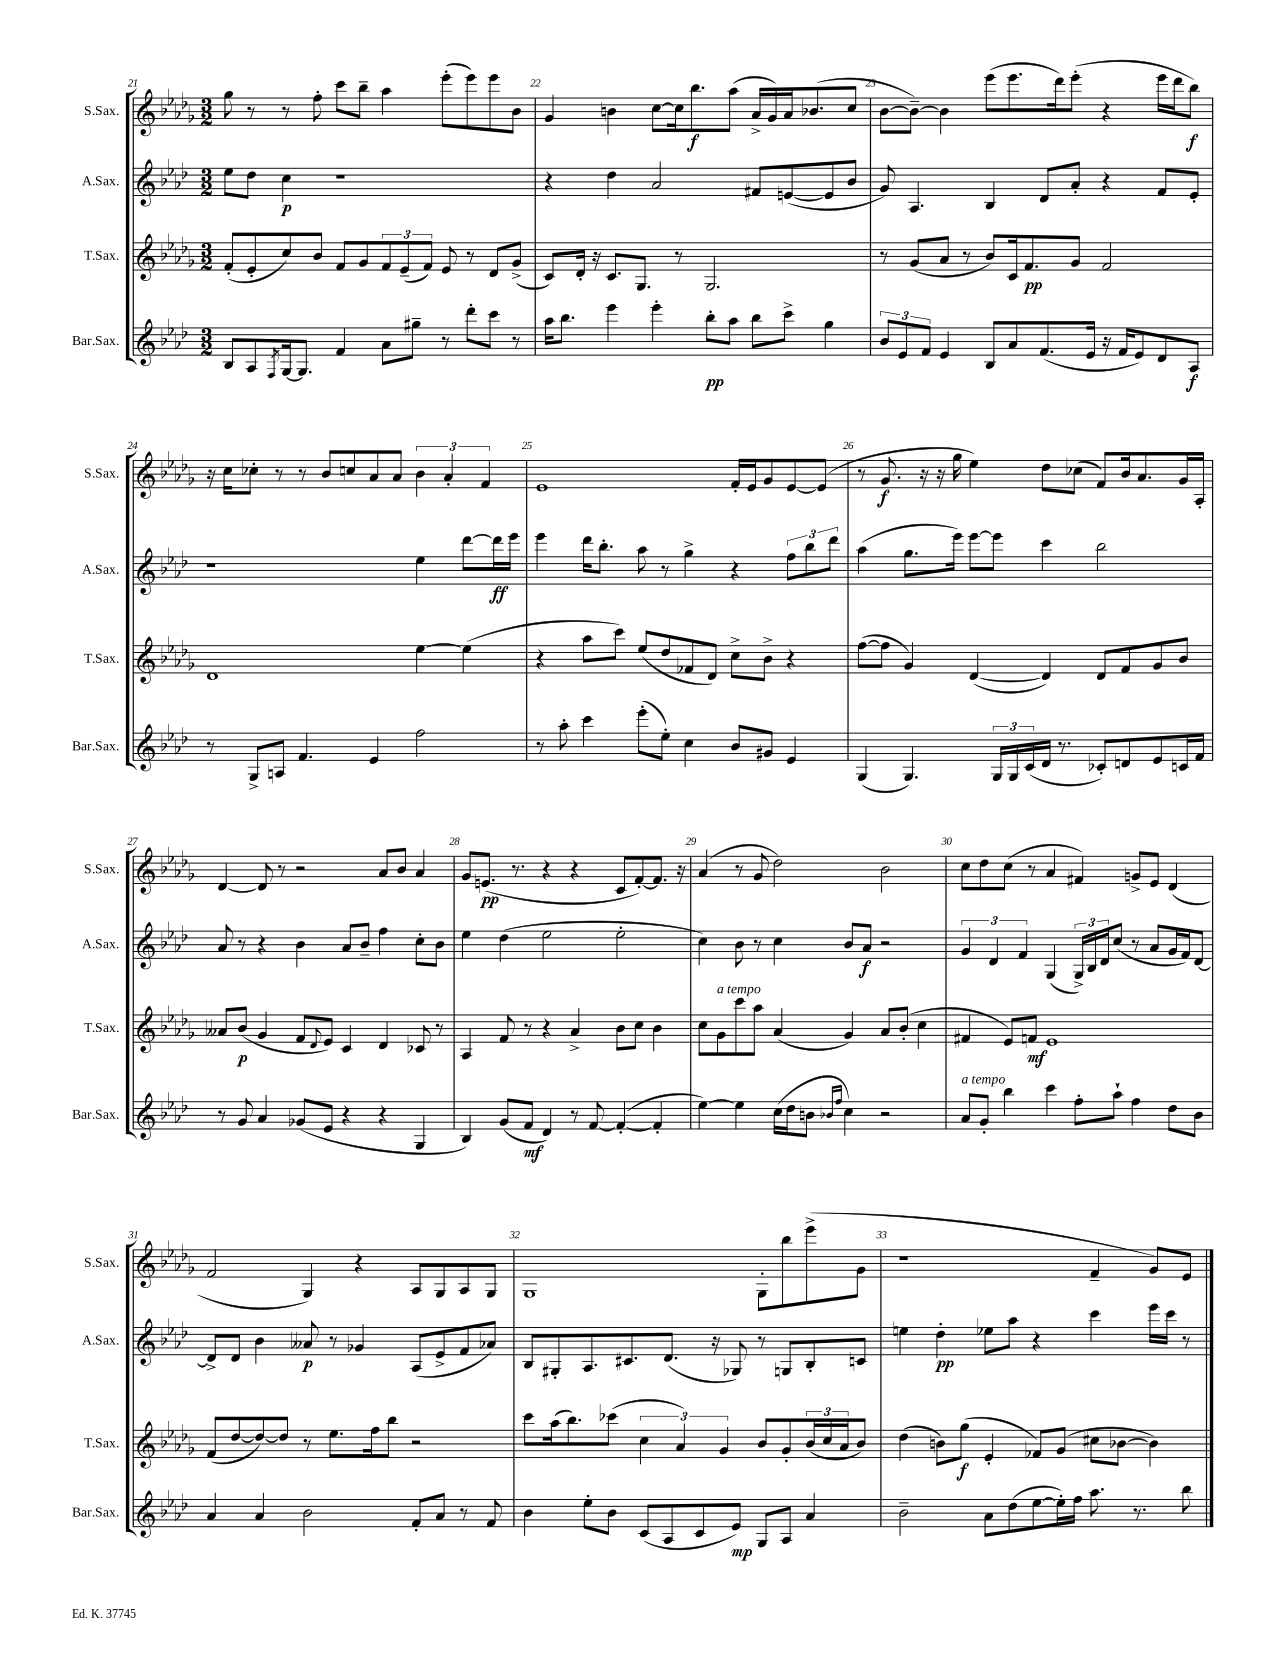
<<
\new StaffGroup <<
\new Staff = "s0" \with { instrumentName = "S.Sax." shortInstrumentName = "S.Sax." } {
    \clef treble \key des \major \numericTimeSignature \time 3/2
    ges''8 r8 r8 f''8-. c'''8 bes''8-- aes''4 ees'''8-.( ees'''8) ees'''8 bes'8 |
    ges'4 b'4 c''8~ c''16 bes''8.\f aes''8( aes'16-> ges'16) aes'16 bes'8.( c''8 |
    bes'8~ bes'8~--) bes'4 ees'''8( ees'''8. des'''16) ees'''8-.( r4 ees'''16 des'''16 bes''8\f) |
    r16 c''16 ces''8-. r8 r8 bes'8 c''8 aes'8 aes'8 \tuplet 3/2 { bes'4 aes'4-. f'4 } |
    ees'1 f'16-. ees'16 ges'8 ees'8~ ees'8( |
    r8 ges'8.\f r16 r16 ges''16 ees''4) des''8 ces''8( f'8) bes'16 aes'8. ges'16 aes16-. |
    des'4~ des'8 r8 r2 aes'8 bes'8 aes'4 |
    ges'8 e'8.\pp( r8. r4 r4 c'8 f'8~-.) f'8. r16 |
    aes'4( r8 ges'8 des''2) bes'2 |
    c''8 des''8 c''8( r8 aes'4 fis'4) g'8-> ees'8 des'4( |
    f'2 ges4) r4 aes8 ges8 aes8 ges8 |
    ges1 ges8-. bes''8 ees'''8->( ges'8 |
    r1 f'4-- ges'8) ees'8 \bar "|." |
}
\new Staff = "s1" \with { instrumentName = "A.Sax." shortInstrumentName = "A.Sax." } {
    \clef treble \key aes \major \numericTimeSignature \time 3/2
    ees''8 des''8 c''4\p r1 |
    r4 des''4 aes'2 fis'8 e'8~( e'8 bes'8 |
    g'8) aes4. bes4 des'8 aes'8-. r4 f'8 ees'8-. |
    r1 ees''4 des'''8~ des'''16\ff ees'''16 |
    ees'''4 des'''16 bes''8.-. aes''8 r8 g''4-> r4 \tuplet 3/2 { f''8 bes''8 des'''8 } |
    aes''4( g''8. ees'''16) ees'''8~ ees'''8 c'''4 bes''2 |
    aes'8 r8 r4 bes'4 aes'8 bes'8-- f''4 c''8-. bes'8 |
    ees''4 des''4( ees''2 ees''2-. |
    c''4) bes'8 r8 c''4 bes'8 aes'8\f r2 |
    \tuplet 3/2 { g'4 des'4 f'4 } g4( \tuplet 3/2 { g16->) bes16 des'16 } c''8( r8 aes'8 g'16 f'16) des'8~ |
    des'8-> des'8 bes'4 aeses'8\p r8 ges'4 aes8( ees'8-> f'8 aes'8) |
    bes8 gis8-. aes8. cis'8. des'8.( r16 ges8) r8 g8 bes8-. c'8 |
    e''4 des''4-.\pp ees''8 aes''8 r4 c'''4 ees'''16 c'''16 r8 \bar "|." |
}
\new Staff = "s2" \with { instrumentName = "T.Sax." shortInstrumentName = "T.Sax." } {
    \clef treble \key des \major \numericTimeSignature \time 3/2
    f'8-.( ees'8-. c''8) bes'8 f'8 ges'8 \tuplet 3/2 { f'8 ees'8--( f'8) } ees'8 r8 des'8 ges'8->( |
    c'8) des'16-. r16 c'8. ges8. r8 ges2. |
    r8 ges'8( aes'8 r8 bes'8) c'16 f'8.\pp ges'8 f'2 |
    des'1 ees''4~ ees''4( |
    r4 aes''8 c'''8) ees''8( des''8 fes'8 des'8) c''8-> bes'8-> r4 |
    f''8~( f''8 ges'4) des'4~( des'4) des'8 f'8 ges'8 bes'8 |
    aeses'8 bes'8\p( ges'4 f'8 \appoggiatura { des'8 } ees'8) c'4 des'4 ces'8 r8 |
    aes4 f'8 r8 r4 aes'4-> bes'8 c''8 bes'4 |
    c''8 ges'8^\markup { \italic "a tempo" } c'''8 aes''8 aes'4( ges'4) aes'8 bes'8-.( c''4 |
    fis'4 ees'8) f'8\mf ees'1 |
    f'8( des''8~ des''8~) des''8 r8 ees''8. f''16 bes''8 r2 |
    c'''8 aes''16( bes''8.) ces'''8( \tuplet 3/2 { c''4 aes'4) ges'4 } bes'8 ges'8-. \tuplet 3/2 { bes'16( c''16 aes'16 } bes'8) |
    des''4( b'8) ges''8\f( ees'4-. fes'8) ges'8( cis''8 bes'8~ bes'4) \bar "|." |
}
\new Staff = "s3" \with { instrumentName = "Bar.Sax." shortInstrumentName = "Bar.Sax." } {
    \clef treble \key aes \major \numericTimeSignature \time 3/2
    bes8 aes8 \acciaccatura { f8 } g16~ g8. f'4 aes'8 gis''8-- r8 des'''8-. c'''8 r8 |
    aes''16 bes''8. ees'''4 ees'''4-. bes''8-.\pp aes''8 bes''8 c'''8-> g''4 |
    \tuplet 3/2 { bes'8 ees'8 f'8 } ees'4 bes8 aes'8 f'8.( ees'16 r16 f'16 ees'8) des'8 aes8\f |
    r8 g8-> a8 f'4. ees'4 f''2 |
    r8 aes''8-. c'''4 ees'''8-.( ees''8-.) c''4 bes'8 gis'8 ees'4 |
    g4( g4.) \tuplet 3/2 { g16 g16 c'16( } des'16 r8. ces'8-.) d'8 ees'8 c'16 f'16 |
    r8 g'8 aes'4 ges'8( ees'8 r4 r4 g4 |
    bes4) g'8( f'8\mf des'4) r8 f'8~ f'4~-.( f'4-. |
    ees''4~) ees''4 c''16( des''16 b'8 \grace { bes'16 f''16 } c''4) r2 |
    aes'8^\markup { \italic "a tempo" } g'8-. bes''4 c'''4 f''8-. aes''8-! f''4 des''8 bes'8 |
    aes'4 aes'4 bes'2 f'8-. aes'8 r8 f'8 |
    bes'4 ees''8-. bes'8 c'8( aes8 c'8 ees'8\mp) g8 aes8 aes'4 |
    bes'2-- aes'8 des''8( ees''8~ ees''16-.) f''16 aes''8. r8. bes''8 \bar "|." |
}
>>
>>
\layout { \context { \Score currentBarNumber = #21 \override BarNumber.break-visibility = ##(#f #t #t) barNumberVisibility = #all-bar-numbers-visible } }
